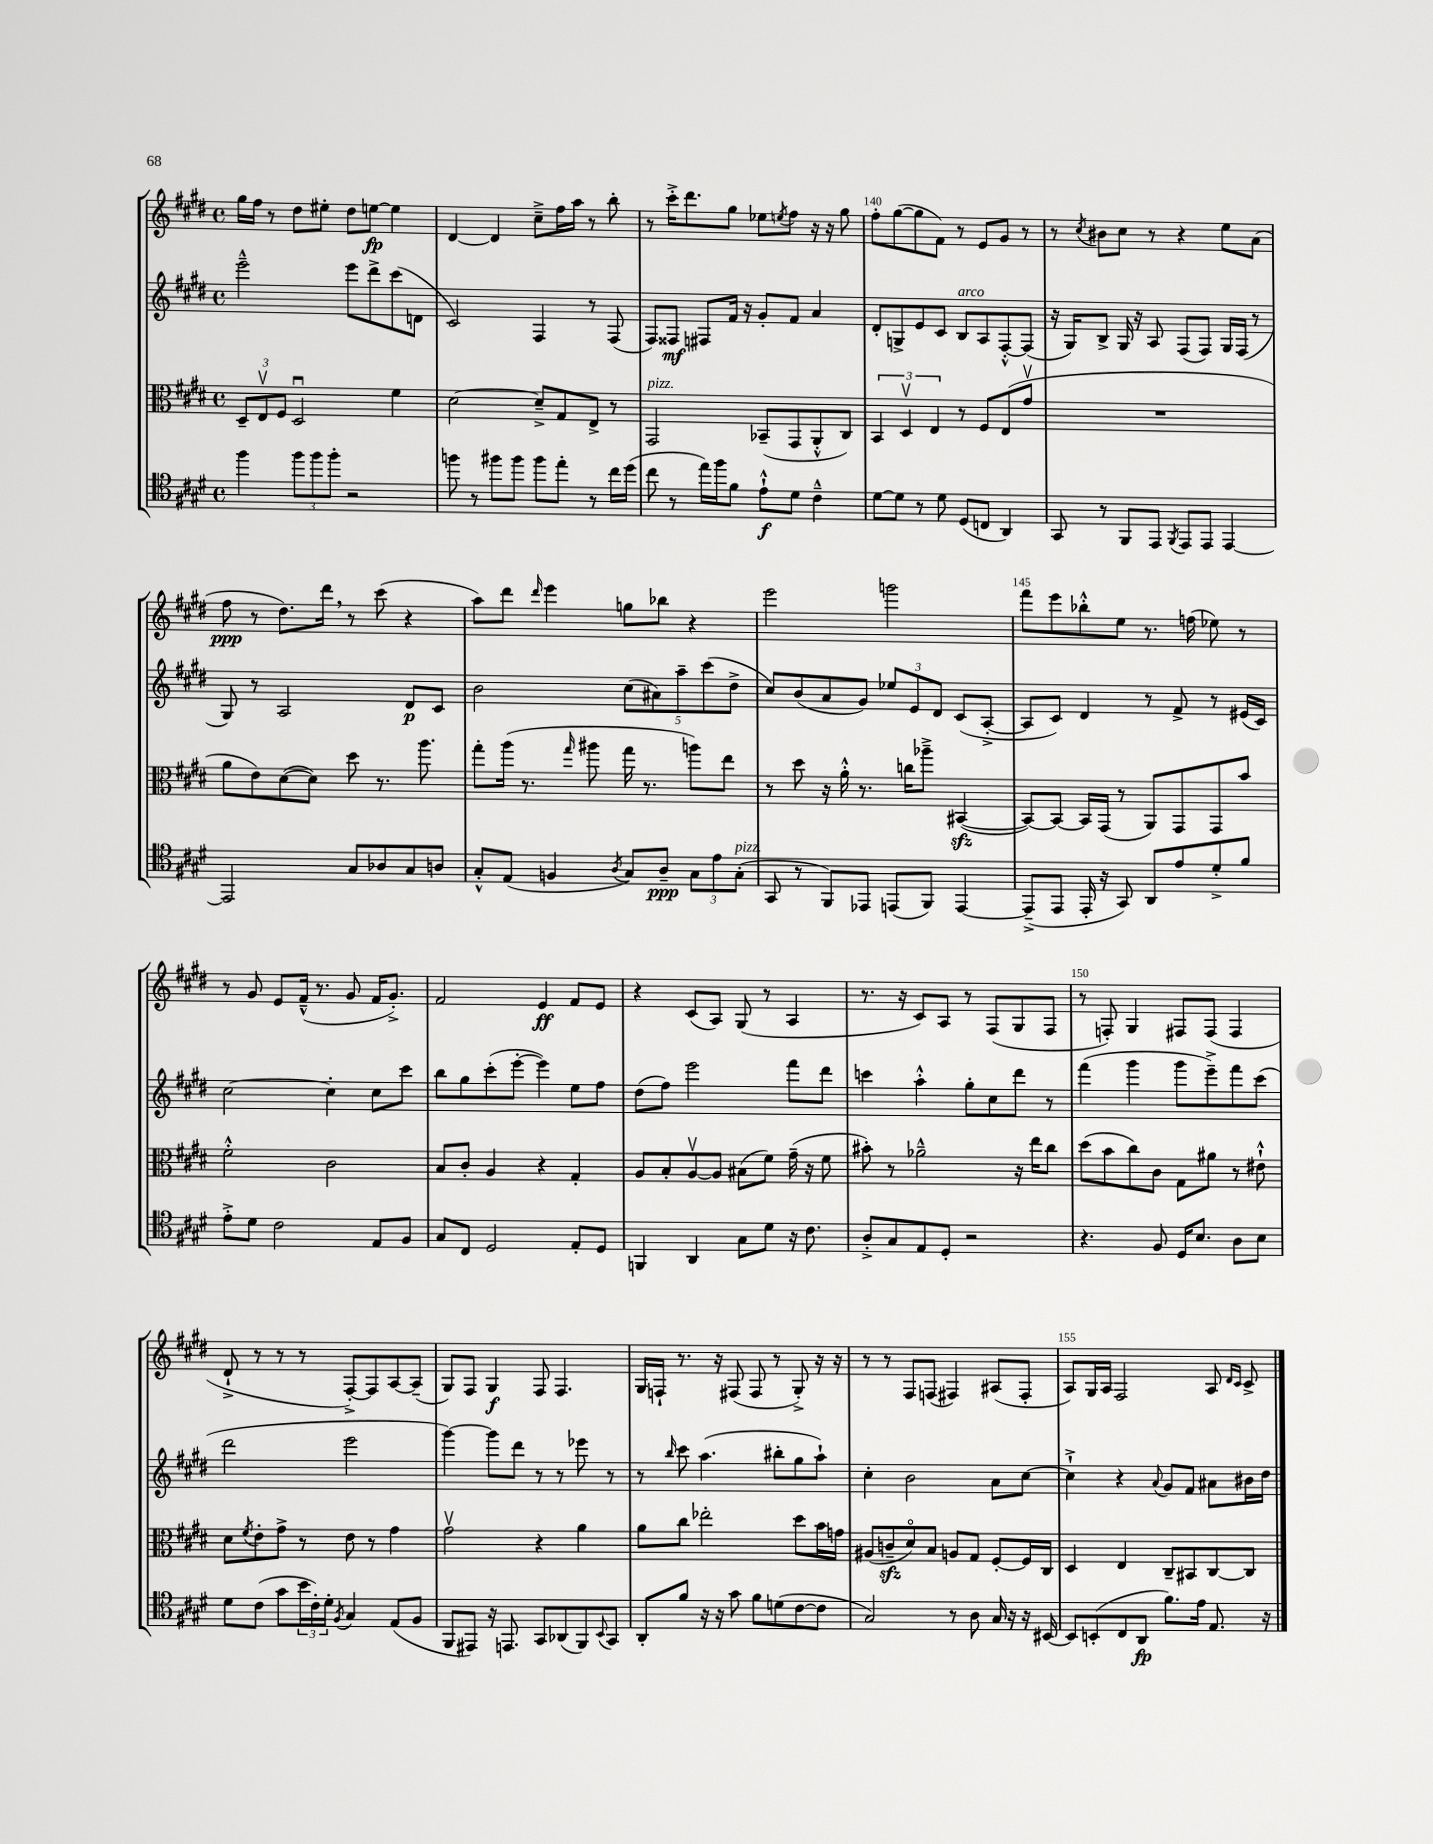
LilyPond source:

<<
\new StaffGroup <<
\new Staff = "s0" {
    \clef treble \key e \major \defaultTimeSignature \time 4/4
    gis''16 fis''16 r8 dis''8 eis''8-. dis''8 e''8~\fp e''4 |
    dis'4~ dis'4 cis''8---> fis''16 a''16 r8 b''8-. |
    r8 cis'''16-.-> dis'''8. gis''8 ees''8 \acciaccatura { e''8 } fis''8 r16 r16 gis''8 |
    fis''8-. gis''8~( gis''8 fis'8) r8 e'8 gis'8 r8 |
    r8 \acciaccatura { cis''8 } bis'8 cis''8 r8 r4 e''8 a'8( |
    fis''8\ppp r8 dis''8.) dis'''16 \breathe r8 cis'''8( r4 |
    a''8) dis'''8 \grace { dis'''16 } e'''4 g''8 bes''8 r4 |
    e'''2 g'''2 |
    fis'''8 e'''8 bes''8-.-^ e''8 r8. f''16( ees''8) r8 |
    r8 gis'8 e'8 fis'16---^( r8. gis'8 fis'16 gis'8.-.->) |
    fis'2 e'4\ff fis'8 e'8 |
    r4 cis'8( a8) gis8( r8 a4 |
    r8. r16 cis'8) a8 r8 fis8( gis8 fis8 |
    r8 f8-.) gis4 fis8 fis8( fis4 |
    dis'8-!-> r8 r8 r8 fis8~-.->) fis8 a8~ a8--( |
    gis8) fis8 gis4\f fis8 fis4. |
    gis16 f16-! r8. r16 fis8( fis8 r8 gis8-.->) r16 r16 |
    r8 r8 fis8 f8( fis4) ais8( fis8-. |
    a8) gis16 a16 fis2 a8 \grace { dis'16 cis'16 } cis'8-> \bar "|." |
}
\new Staff = "s1" {
    \clef treble \key e \major \defaultTimeSignature \time 4/4
    e'''2---^ e'''8 dis'''8-> cis'''8( d'8 |
    cis'2) fis4 r8 fis8( |
    fis8) fisis8\mf fis8 fis'16 r16 gis'8-. fis'8 a'4 |
    dis'8-. g8-> e'8 cis'8 b8^\markup { \italic "arco" } a8 fis8~-.-^ fis8( |
    r16 gis16) b8-> gis16 r16 a8 fis8( fis8) gis16 fis16( r8 |
    gis8) r8 a2 dis'8\p cis'8 |
    b'2 \tuplet 5/4 { cis''8( ais'8) a''8-- cis'''8( dis''8-> } |
    cis''8) b'8( a'8 gis'8) \tuplet 3/2 { ees''8 e'8 dis'8 } cis'8( a8~-.-> |
    a8 cis'8) dis'4 r8 fis'8-> r8 eis'16( cis'16) |
    cis''2~ cis''4-. cis''8 cis'''8 |
    b''8 gis''8 cis'''8-.( e'''8~-. e'''4) e''8 fis''8 |
    dis''8( fis''8) e'''2 fis'''8 dis'''8 |
    c'''4 a''4-.-^ gis''8-. cis''8 dis'''8 r8 |
    fis'''4( gis'''4 gis'''8 e'''8--->) fis'''8 cis'''8( |
    dis'''2 e'''2 |
    gis'''4~) gis'''8 dis'''8 r8 r8 ees'''8 r8 |
    r8 \grace { b''16 } cis'''8 a''4.( bis''8-. gis''8 a''8-!) |
    cis''4-. b'2 a'8 cis''8~ |
    cis''4-!-> r4 \appoggiatura { a'8 } gis'8 fis'8 ais'8 bis'16 dis''16 \bar "|." |
}
\new Staff = "s2" {
    \clef alto \key e \major \defaultTimeSignature \time 4/4
    \tuplet 3/2 { dis8-- e8\upbow fis8 } dis2\downbow fis'4 |
    dis'2~ dis'8---> gis8 e8-> r8 |
    gis,2^\markup { \italic "pizz." } bes,8--( gis,8 a,8-.-^ cis8) |
    \tuplet 3/2 { b,4 dis4\upbow e4 } r8 fis8 e8( gis'8\upbow |
    R1 |
    a'8 e'8) dis'8~( dis'8) dis''8 r8. a''8. |
    gis''8-. a''16( r8. \grace { gis''16 } ais''8 gis''16 r8. a''8) e''8 |
    r8 dis''8 r16 a'16-.-^ r8. c''16 aes''8---> bis,4~\sfz( |
    bis,8~) bis,8~ bis,16 gis,16( r8 a,8) gis,8 gis,8 b'8 |
    fis'2-.-^ cis'2 |
    b8 cis'8-. a4 r4 gis4-. |
    a8 b8-. a8~\upbow a8 bis8( fis'8) gis'16--( r16 fis'8 |
    bis'8-.) r8 aes'2---^ r16 e''16 cis''8 |
    dis''8( b'8 cis''8) cis'8 gis8 ais'8 r8 eis'8-!-^ |
    dis'8 \acciaccatura { fis'8 } e'8-. gis'8-> r8 e'8 r8 gis'4 |
    gis'2\upbow r4 a'4 |
    a'8 cis''8 ees''2-. dis''8 b'16 g'16 |
    ais8( c'8--\sfz dis'8\flageolet) b8 a8 gis8 fis8~-. fis16 cis16 |
    dis4 e4 cis8-- bis,8 cis8~ cis8 \bar "|." |
}
\new Staff = "s3" {
    \clef tenor \key e \major \defaultTimeSignature \time 4/4
    fis''4 \tuplet 3/2 { fis''8 fis''8 fis''8-. } r2 |
    f''8 r8 fis''8 fis''8 fis''8 e''8-. r8 cis''16 dis''16( |
    cis''8 r8 e''16) fis''16 fis'8 e'8-!-^\f dis'8 cis'4---^ |
    dis'8~ dis'8 r8 dis'8 dis8( c8 a,4) |
    gis,8 r8 fis,8 e,8 \acciaccatura { fis,8 } e,8 e,8 e,4~ |
    e,2 gis8 aes8 gis8 a8 |
    gis8-.-^ e8( f4 \acciaccatura { a8 } gis8) a8--\ppp \tuplet 3/2 { gis8 e'8 gis8-.^\markup { \italic "pizz." }( } |
    gis,8 r8 fis,8) ees,8 e,8( fis,8) e,4~ |
    e,8--->( e,8 e,16-. r16 gis,8) a,8 e'8 dis'8-.-> fis'8 |
    e'8-.-> dis'8 cis'2 e8 fis8 |
    gis8 cis8 dis2 e8-. dis8 |
    f,4 a,4 gis8 dis'8 r16 cis'8. |
    a8-.-> gis8 e8 dis8-. r2 |
    r4. fis8 dis16 b8. a8 b8 |
    dis'8 cis'8( gis'8 \tuplet 3/2 { b'16 cis'16-.) dis'16-. } \acciaccatura { fis8 } gis4 e8( fis8 |
    fis,8 eis,8) r16 e,8. gis,8 aes,8( fis,8) \appoggiatura { b,8 } gis,8 |
    a,8-. fis'8 r16 r16 gis'8 fis'8 d'8( cis'8~ cis'8 |
    gis2) r8 a8 gis16 r16 r16 bis,16~ |
    bis,8 b,8-.( cis8 a,8\fp fis'8.) e'16 e8. r16 \bar "|." |
}
>>
>>
\layout { \context { \Score currentBarNumber = #137 \override BarNumber.break-visibility = ##(#f #t #t) barNumberVisibility = #(every-nth-bar-number-visible 5) } }
